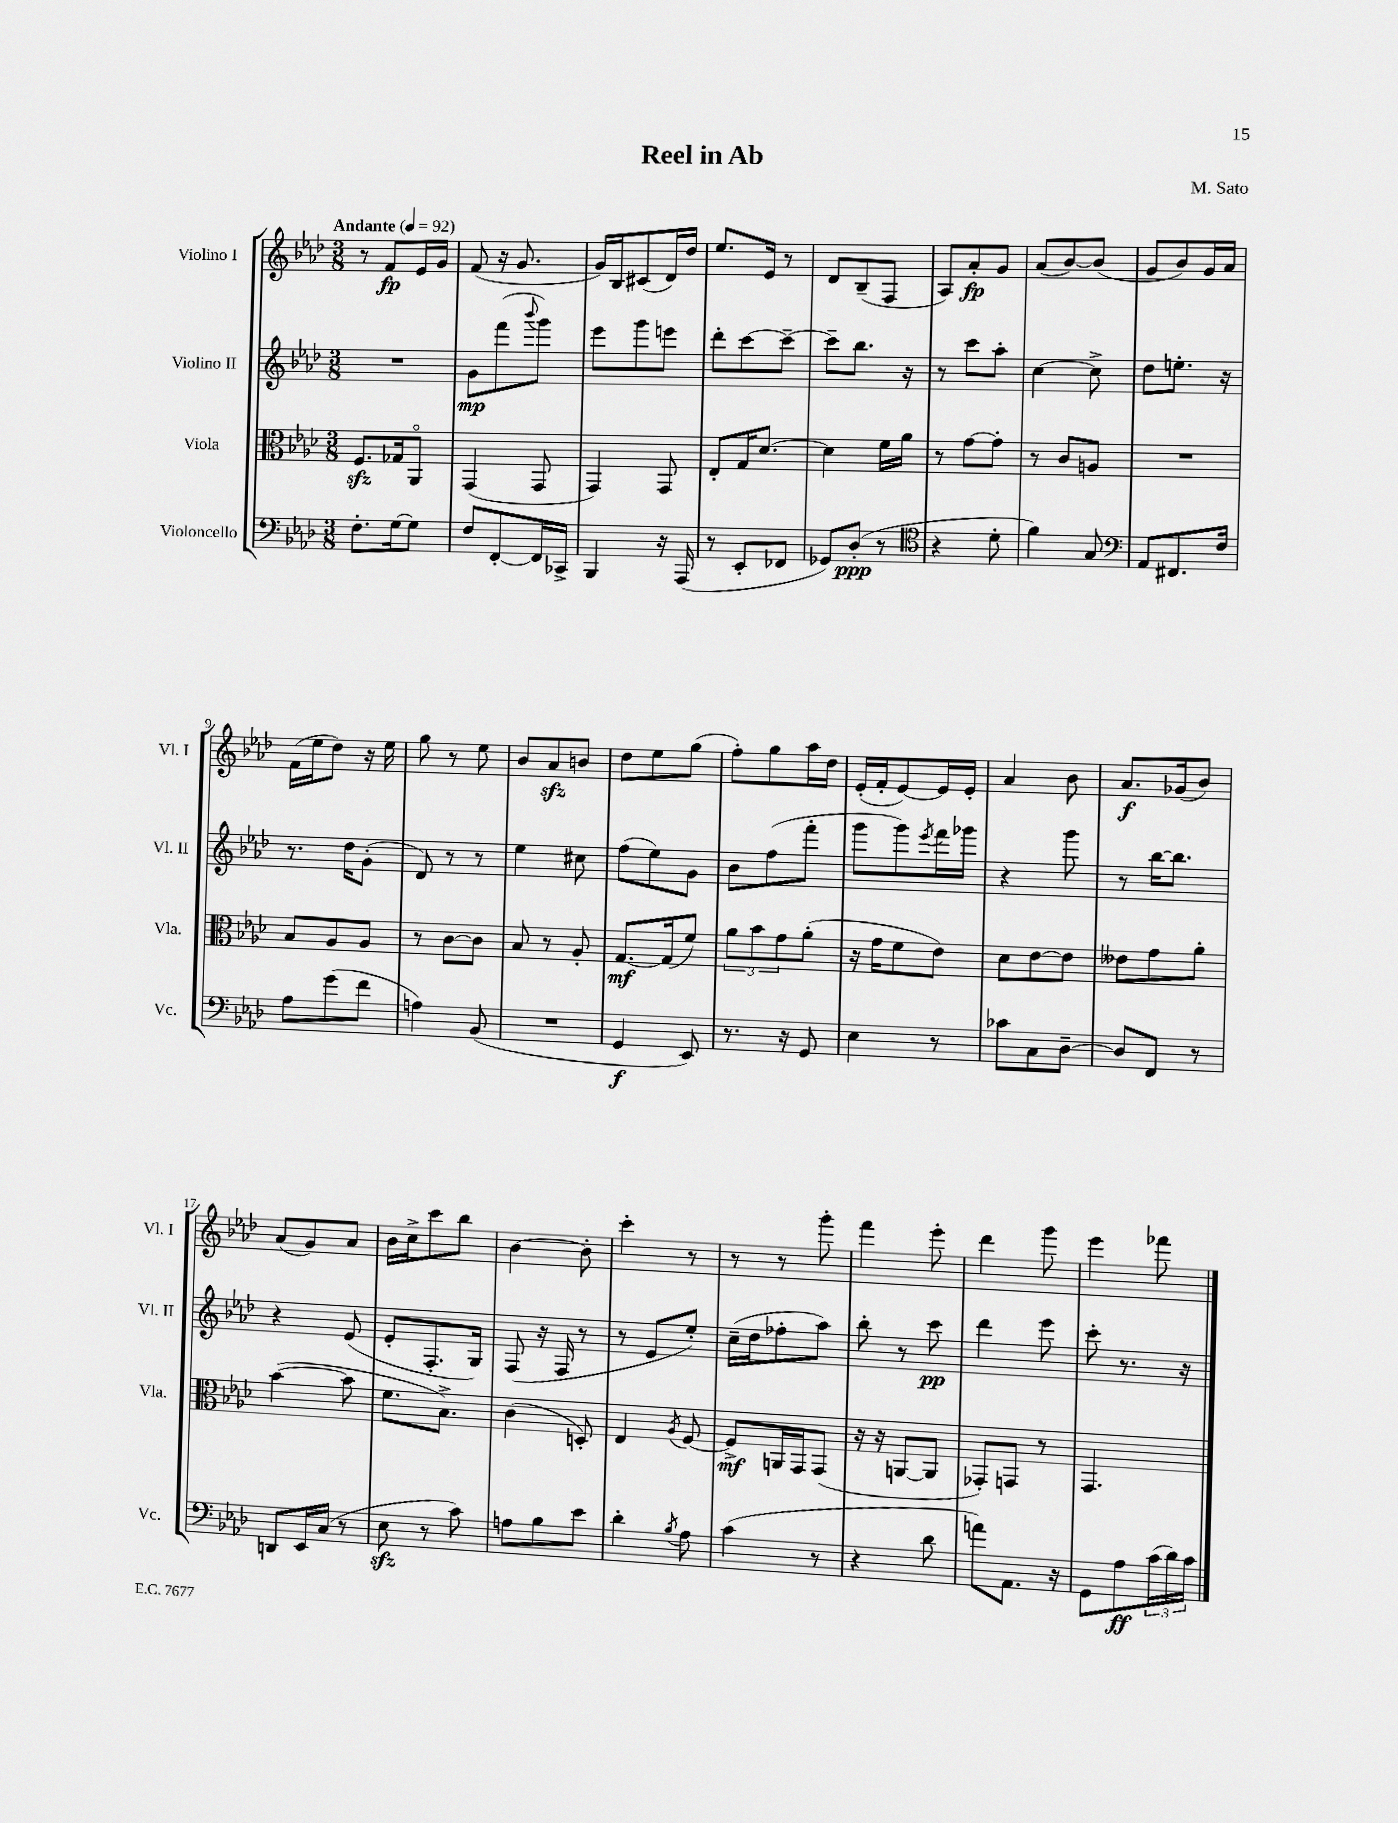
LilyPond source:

\header { title = "Reel in Ab" composer = "M. Sato" }
<<
\new StaffGroup <<
\new Staff = "s0" \with { instrumentName = "Violino I" shortInstrumentName = "Vl. I" } {
    \clef treble \key aes \major \numericTimeSignature \time 3/8 \tempo "Andante" 4 = 92
    r8 f'8\fp ees'16 g'16 |
    f'8( r16 g'8. |
    g'16) bes16 cis'8( des'16) des''16 |
    ees''8. ees'16 r8 |
    des'8 bes8--( f8 |
    aes8) aes'8-.\fp g'8 |
    aes'8( bes'8~) bes'8( |
    g'8 bes'8) g'16 aes'16 |
    f'16( ees''16 des''8) r16 ees''16 |
    g''8 r8 ees''8 |
    bes'8 aes'8\sfz b'8 |
    des''8 ees''8 g''8( |
    f''8-.) g''8 aes''16 des''16 |
    ees'16-.( f'16-. ees'8~) ees'16 ees'16-. |
    aes'4 bes'8 |
    aes'8.\f ges'16( bes'8) |
    aes'8( g'8) aes'8 |
    bes'16 c''16-> c'''8 bes''8 |
    bes'4~ bes'8-. |
    c'''4-. r8 |
    r8 r8 g'''8-. |
    f'''4 ees'''8-. |
    des'''4 g'''8 |
    ees'''4 fes'''8 \bar "|." |
}
\new Staff = "s1" \with { instrumentName = "Violino II" shortInstrumentName = "Vl. II" } {
    \clef treble \key aes \major \numericTimeSignature \time 3/8
    R4. |
    g'8\mp f'''8( \appoggiatura { bes'''8 } g'''8) |
    ees'''8 g'''8 e'''8 |
    des'''8-. c'''8~ c'''8~-- |
    c'''8-- bes''8. r16 |
    r8 c'''8 aes''8-. |
    c''4~ c''8-> |
    des''8 e''8.-. r16 |
    r8. des''16 g'8-.( |
    des'8) r8 r8 |
    ees''4 cis''8 |
    f''8( ees''8) g'8 |
    bes'8 f''8( f'''8-. |
    g'''8 g'''8) \acciaccatura { ees'''8 } f'''16 ges'''16 |
    r4 g'''8 |
    r8 bes''16~ bes''8. |
    r4 ees'8( |
    ees'8-. f8.-. g16) |
    f8( r16 f16 r8 |
    r8 ees'8 ees''8-.) |
    c''16--( des''16 fes''8-. aes''8) |
    bes''8-. r8 c'''8\pp |
    des'''4 ees'''8 |
    c'''8-. r8. r16 \bar "|." |
}
\new Staff = "s2" \with { instrumentName = "Viola" shortInstrumentName = "Vla." } {
    \clef alto \key aes \major \numericTimeSignature \time 3/8
    f8.\sfz ges16 aes,8\flageolet |
    g,4( g,8 |
    g,4) g,8 |
    ees8-. g16 des'8.~ |
    des'4 f'16 aes'16 |
    r8 g'8~ g'8-. |
    r8 c'8 a8 |
    R4. |
    bes8 aes8 aes8 |
    r8 c'8~ c'8 |
    bes8 r8 aes8-. |
    g8.~\mf g16( f'8) |
    \tuplet 3/2 { aes'8 bes'8 g'8 } aes'8-.( |
    r16 g'16 f'8 ees'8) |
    des'8 ees'8~ ees'8 |
    eeses'8 g'8 aes'8-. |
    bes'4~( bes'8 |
    f'8. bes8.->) |
    c'4( d8-.) |
    ees4 \acciaccatura { aes8 } f8~ |
    f8->\mf a,16 g,16 g,8( |
    r16 r16 a,8~ a,8 |
    ges,8-.) g,8 r8 |
    g,4. \bar "|." |
}
\new Staff = "s3" \with { instrumentName = "Violoncello" shortInstrumentName = "Vc." } {
    \clef bass \key aes \major \numericTimeSignature \time 3/8
    f8.-. g16~ g8 |
    f8 f,8~-. f,16 ces,16-> |
    bes,,4 r16 aes,,16( |
    r8 ees,8-. fes,8 |
    ges,8) des8-.\ppp( r8 |
    \clef tenor r4 des'8-. |
    f'4) g8 |
    \clef bass aes,8 fis,8. f16 |
    aes8 g'8( f'8 |
    a4) bes,8( |
    R4. |
    g,4\f ees,8) |
    r8. r16 g,8 |
    ees4 r8 |
    ces'8 c8 des8~-- |
    des8 f,8 r8 |
    d,8 ees,16 c16( r8 |
    ees8\sfz r8 c'8) |
    a8 bes8 ees'8 |
    des'4-. \acciaccatura { bes8 } aes8 |
    c'4( r8 |
    r4 des'8 |
    a'8) aes,8. r16 |
    g,8 aes8\ff \tuplet 3/2 { c'16( des'16) c'16 } \bar "|." |
}
>>
>>
